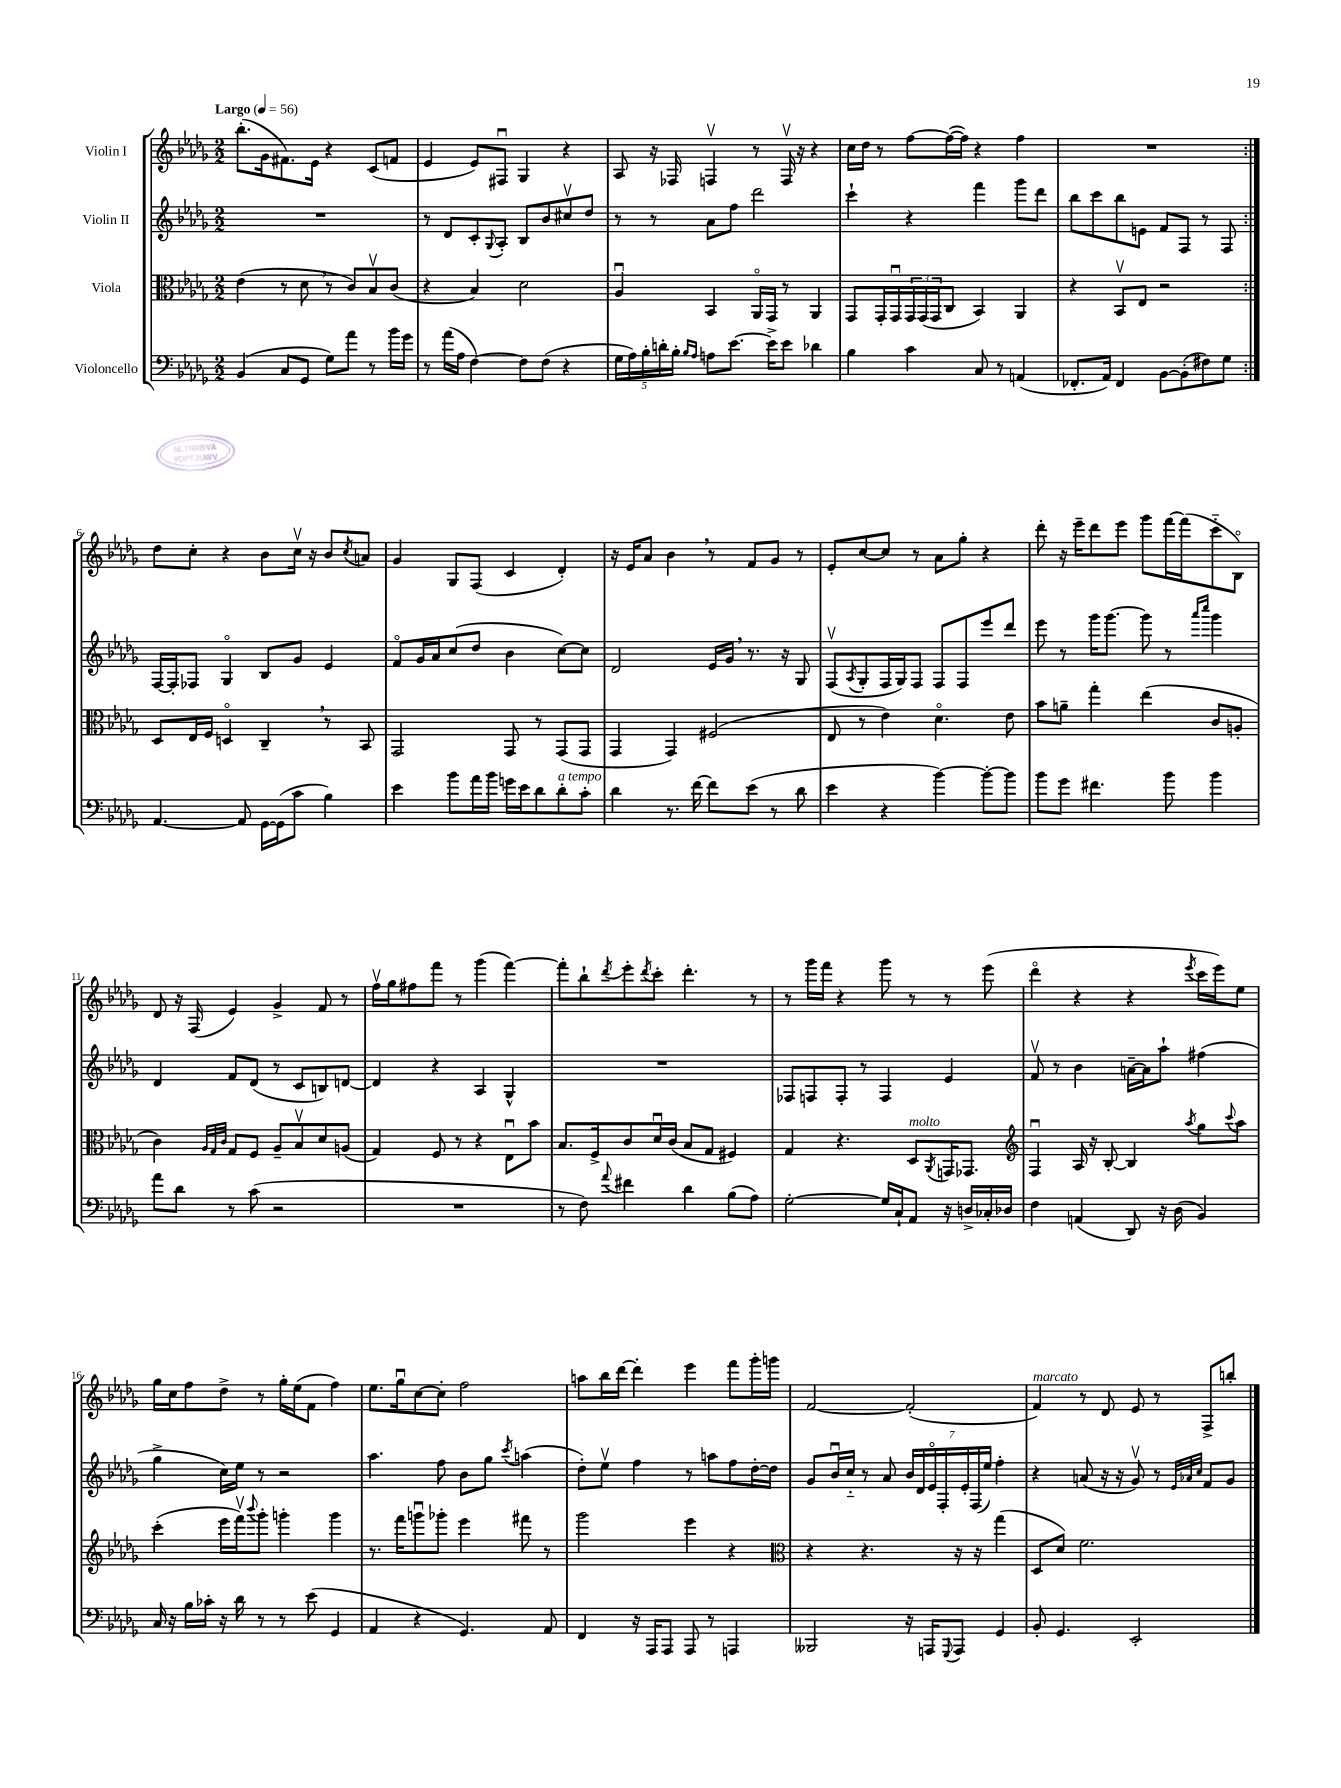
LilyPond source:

<<
\new StaffGroup <<
\new Staff = "s0" \with { instrumentName = "Violin I" } {
    \clef treble \key des \major \numericTimeSignature \time 2/2 \tempo "Largo" 4 = 56
    \repeat volta 2 { bes''8.-.( ges'16 fis'8.) ees'16 r4 c'8( f'8 |
    ees'4 ees'8) fis8\downbow ges4 r4 |
    aes8 r16 fes16 f4\upbow r8 f16\upbow r16 r4 |
    c''16 des''16 r8 f''8~ f''16~( f''16) r4 f''4 |
    R1 | }
    des''8 c''8-. r4 bes'8 c''16\upbow r16 bes'8 \acciaccatura { c''8 } a'8 |
    ges'4 ges8 f8( c'4 des'4-.) |
    r16 ees'16 aes'8 bes'4 \breathe r8 f'8 ges'8 r8 |
    ees'8-. c''8~ c''8 r8 aes'8 ges''8-. r4 |
    des'''8-. r16 ees'''16-- des'''8 ees'''8 ges'''8 f'''16~ f'''16( c'''8-_ bes8\flageolet) |
    des'8 r16 f16( ees'4) ges'4-> f'8 r8 |
    f''16\upbow ges''16 fis''8 f'''8 r8 ges'''4( f'''4~) |
    f'''8-. bes''8-! \acciaccatura { des'''8 } ees'''8-. \acciaccatura { des'''8 } c'''8-. des'''4.-. r8 |
    r8 ges'''16 f'''16 r4 ges'''8 r8 r8 ees'''8( |
    des'''4\flageolet r4 r4 \acciaccatura { ees'''8 } c'''16 ees'''16) ees''8 |
    ges''16 c''16 f''8 des''8-> r8 ges''16-. ees''16( f'8 f''4) |
    ees''8. ges''16\downbow c''8~ c''8-. f''2 |
    a''8 bes''16 des'''16~ des'''4-. ees'''4 f'''8 ges'''16-. g'''16 |
    f'2~ f'2-.( |
    f'4^\markup { \italic "marcato" }) r8 des'8 ees'8 r8 f8-> b''8-. \bar "|." |
}
\new Staff = "s1" \with { instrumentName = "Violin II" } {
    \clef treble \key des \major \numericTimeSignature \time 2/2
    \repeat volta 2 { R1 |
    r8 des'8 c'8-. \appoggiatura { ges8 } aes8-. bes8 bes'8 cis''8\upbow des''8 |
    r8 r8 aes'8 f''8 des'''2 |
    c'''4-! r4 f'''4 ges'''8 des'''8 |
    bes''8 c'''8 bes''8 e'8 f'8 f8 r8 f8 | }
    f16~ f16-. fes8 ges4\flageolet bes8 ges'8 ees'4 |
    f'8\flageolet ges'16 aes'16 c''8( des''8 bes'4 c''8~) c''8 |
    des'2 ees'16 ges'16 \breathe r8. r16 ges8 |
    f8\upbow( \acciaccatura { aes8 } ges8-. f16 ges16) f8 f8 f8 ees'''8 des'''8 |
    ees'''8 r8 ges'''16 ges'''8.~ ges'''8 r8 \grace { aes'''16 c''''16 } ges'''4 |
    des'4 f'8 des'8( r8 c'8 b8) d'8~ |
    d'4 r4 aes4 ges4-^ |
    R1 |
    fes8 f8 f8-. r8 f4 ees'4 |
    f'8\upbow r8 bes'4 a'16~-- a'16 aes''8-! fis''4( |
    ges''4-> c''16) ees''16 r8 r2 |
    aes''4. f''8 bes'8 ges''8 \acciaccatura { c'''8 } a''4( |
    des''8-.) ees''8\upbow f''4 r8 a''8 f''8 des''16~-. des''16 |
    ges'8 bes'16\downbow c''16-_ r8 aes'8 \tuplet 7/4 { bes'16 des'16 ees'16\flageolet f16-. ees'16-. f16( ees''16) } f''4-. |
    r4 a'8( r16 r16 ges'8\upbow) r8 \grace { ees'32 aes'32 c''32 } f'8 ges'8 \bar "|." |
}
\new Staff = "s2" \with { instrumentName = "Viola" } {
    \clef alto \key des \major \numericTimeSignature \time 2/2
    \repeat volta 2 { ees'4( r8 des'8 \breathe r8 c'8) bes8\upbow c'8( |
    r4 bes4) des'2 |
    aes4\downbow bes,4 aes,16\flageolet ges,16 r8 aes,4 |
    ges,8 ges,16-. ges,16\downbow \tuplet 3/2 { ges,16 ges,16( ges,16 } c8 bes,4) aes,4 |
    r4 bes,8\upbow ees8 r2 | }
    des8 ees16 f16 d4\flageolet c4-- \breathe r8 bes,8 |
    ges,2 ges,8 r8 ges,8( ges,8 |
    ges,4 ges,4) fis2( |
    ees8 r8 ees'4) des'4.\flageolet ees'8 |
    bes'8 a'8-- ges''4-. ees''4( c'8 a8-. |
    c'4) \grace { aes32 ges32 c'32 } ges8 f8 aes8-- bes8\upbow des'8 a8( |
    ges4) f8 r8 r4 ees8\downbow bes'8 |
    bes8. f16-> c'8 des'16\downbow c'16( bes8 ges8 fis4) |
    ges4 r4. des8^\markup { \italic "molto" } \acciaccatura { aes,8 } g,16 ges,8. |
    \clef treble f4\downbow aes16 r16 bes8~-. bes4 \acciaccatura { aes''8 } ges''8 \appoggiatura { c'''8 } aes''8 |
    c'''4-.( ees'''16 f'''16\upbow) \appoggiatura { bes'''8 } ges'''8-. g'''4-. g'''4 |
    r8. f'''16 g'''8\downbow ges'''8-. ees'''4 fis'''8 r8 |
    ges'''2 ees'''4 r4 |
    \clef alto r4 r4. r16 r16 ges''4( |
    des8 des'8) f'2. \bar "|." |
}
\new Staff = "s3" \with { instrumentName = "Violoncello" } {
    \clef bass \key des \major \numericTimeSignature \time 2/2
    \repeat volta 2 { bes,4( c8 ges,8 ges8) aes'8 r8 bes'16 ges'16 |
    r8 aes'16( aes16 f4~) f8 f8( r4 |
    \tuplet 5/4 { ges16 aes16) bes16-. d'16-. bes16-. } \grace { bes16 aes16 } a8 ees'8.~ ees'16-> ees'8 des'4 |
    bes4 c'4 c8 r8 a,4( |
    fes,8.-. aes,16) fes,4 bes,8~ bes,8-.( fis8) ges8 | }
    aes,4.~ aes,8 ges,16~ ges,16( c'8 bes4) |
    ees'4 bes'8 aes'16 bes'16 g'16 ees'16 des'8 des'8-.^\markup { \italic "a tempo" } c'8-. |
    des'4 r8. f'16~ f'8 ees'8( r8 des'8 |
    ees'4 r4 bes'4~) bes'8~-. bes'8 |
    bes'8 ges'8 fis'4. bes'8 bes'4 |
    aes'8 des'8 r8 c'8( r2 |
    R1 |
    r8 f8) \appoggiatura { aes'8 } fis'4 des'4 bes8( aes8) |
    ges2~-. ges16 c16-! aes,8 r16 d16-> ces16-. des16 |
    f4 a,4( des,8) r16 des16( bes,4) |
    c16 r16 bes16 ces'16-. r16 des'16 r8 r8 ees'8( ges,4 |
    aes,4 r4 ges,4.) aes,8 |
    f,4 r16 aes,,16 aes,,8 aes,,8 r8 a,,4 |
    beses,,2 r16 a,,16 \appoggiatura { ges,,8 } a,,8 ges,4 |
    bes,8-. ges,4. ees,2-. \bar "|." |
}
>>
>>
